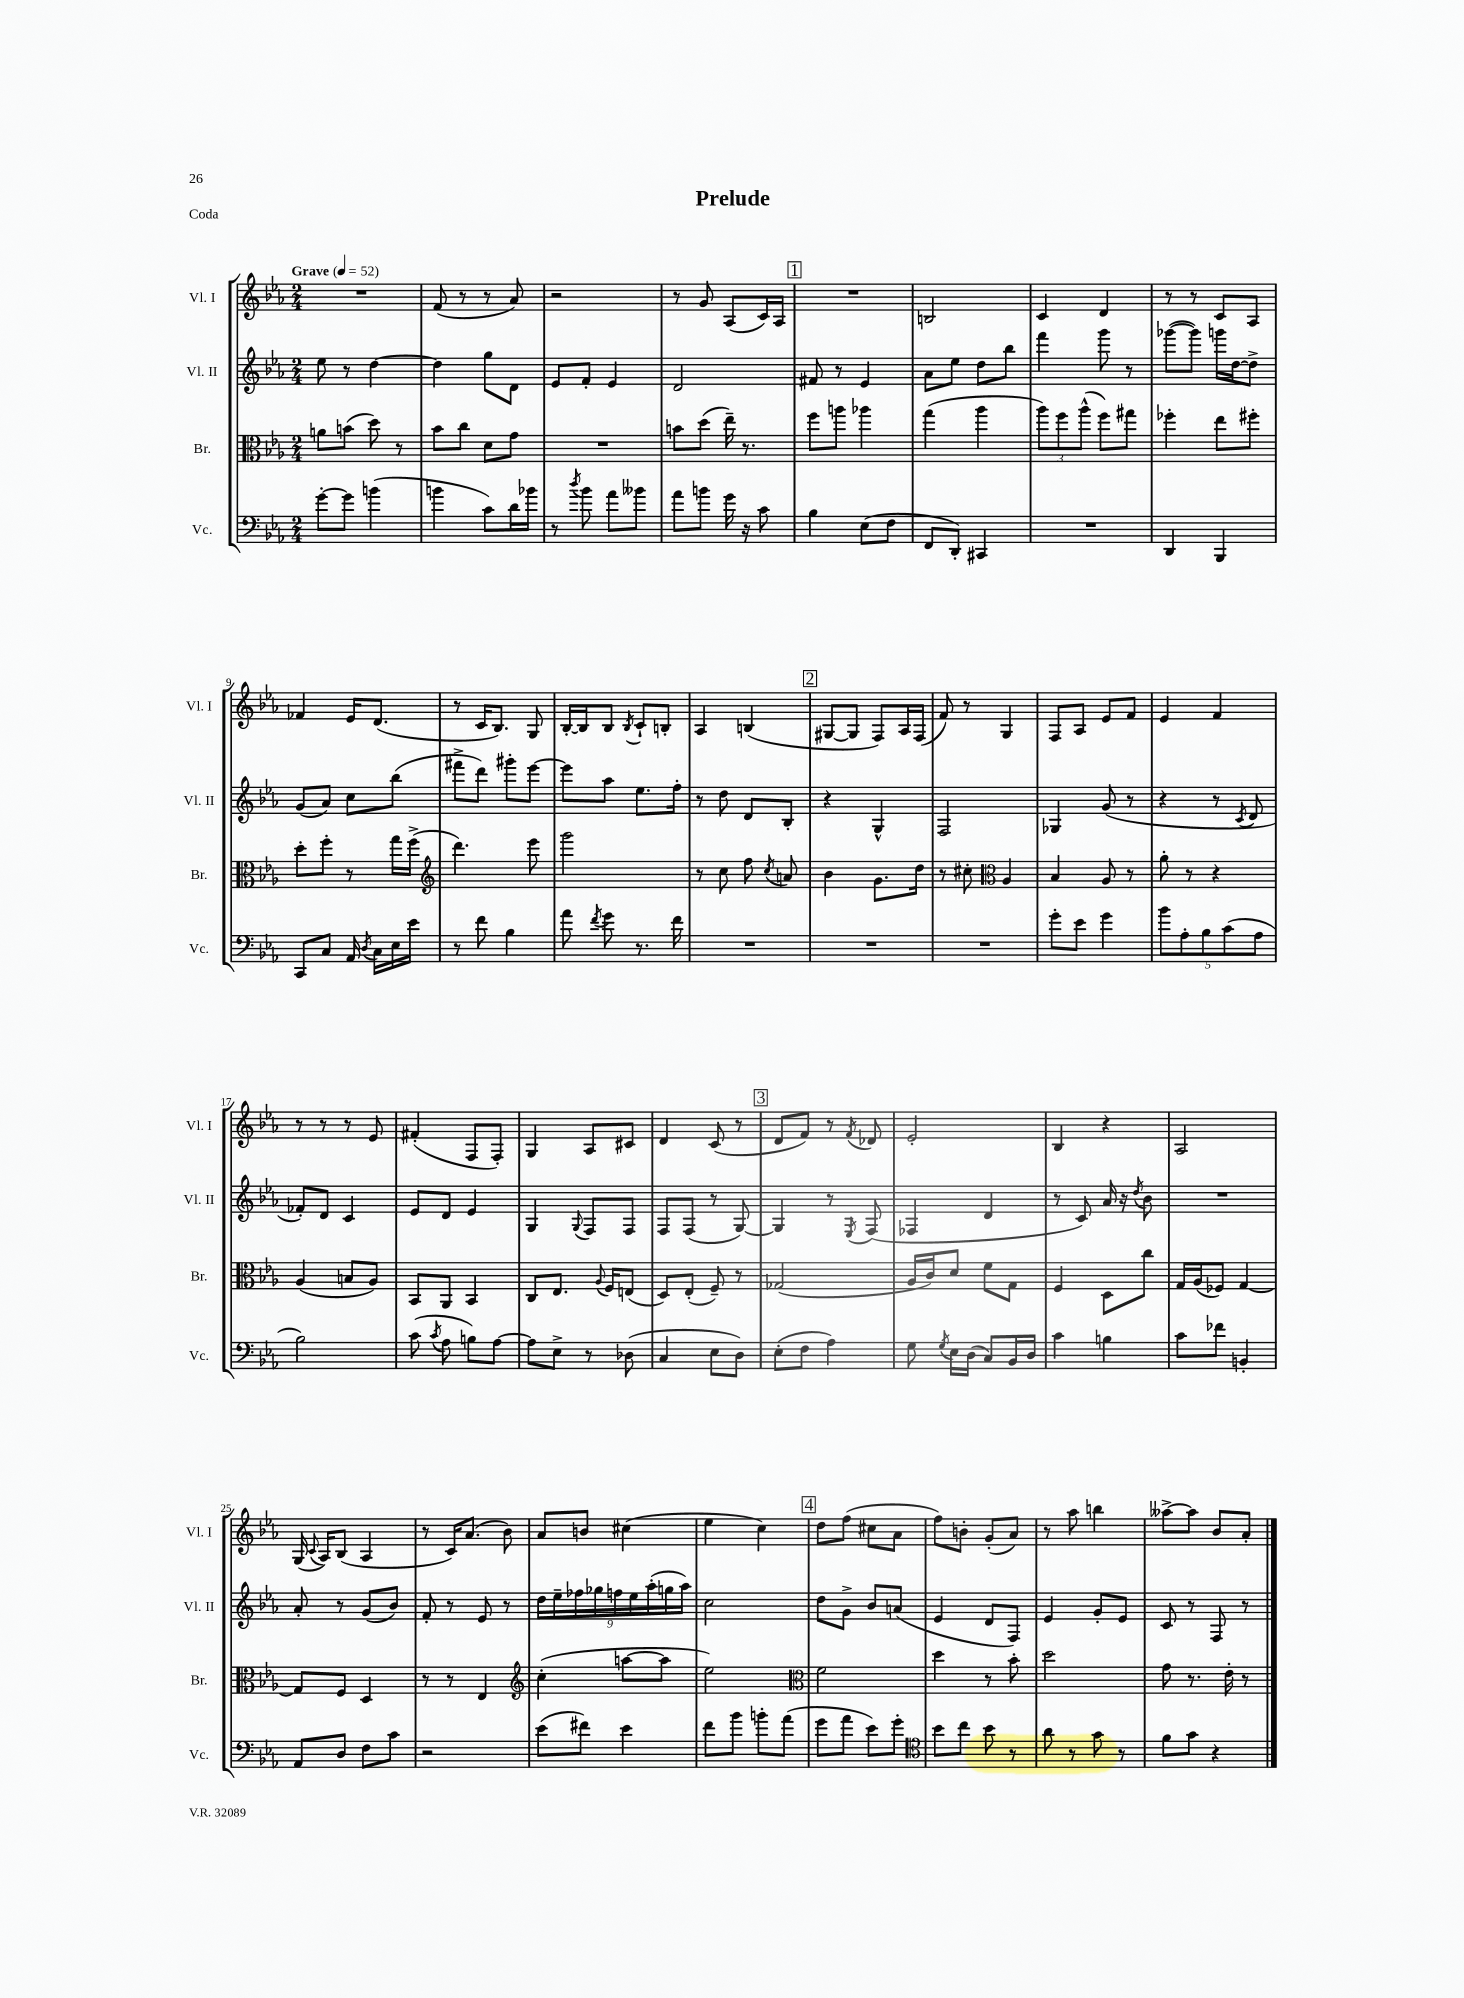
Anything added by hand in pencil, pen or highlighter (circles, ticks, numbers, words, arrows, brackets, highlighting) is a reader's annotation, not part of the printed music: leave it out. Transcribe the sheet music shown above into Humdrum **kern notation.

**kern	**kern	**kern	**kern
*part4	*part3	*part2	*part1
*staff4	*staff3	*staff2	*staff1
*I"Vc.	*I"Br.	*I"Vl. II	*I"Vl. I
*I'Vc.	*I'Br.	*I'Vl. II	*I'Vl. I
*clefF4	*clefC3	*clefG2	*clefG2
*k[b-e-a-]	*k[b-e-a-]	*k[b-e-a-]	*k[b-e-a-]
*M2/4	*M2/4	*M2/4	*M2/4
*MM52	*MM52	*MM52	*MM52
=1	=1	=1	=1
!	!	!	!LO:TX:a:B:t=Grave
[8g'\L	8an\L	8ee-\	2r
8g\J]	(8bn\J	8r	.
(4bn\	8dd\)	[4dd\	.
.	8r	.	.
=2	=2	=2	=2
4bn\	8b-\L	4dd\]	(8f/
.	8cc\J	.	8r
8c\L)	8d\L	8gg\L	8r
16d\L	8g\J	8d\J	8a-/)
16b-X\JJ	.	.	.
=3	=3	=3	=3
8r	2r	8e-/L	2r
8qdd/	.	.	.
8b-\	.	8f'/J	.
8a-\L	.	4e-/	.
8b--X\J	.	.	.
=4	=4	=4	=4
8a-\L	8bn\L	2d/	8r
8bn\J	(8dd\J	.	8g/
16g\	16ee-~\)	.	(8A-/L
16r	8.r	.	.
8c\	.	.	16c/L)
.	.	.	16A-/JJ
!!LO:REH:place=s1:t=1
=5	=5	=5	=5
4B-\	8ff\L	8f#X/	2r
.	8aan\J	8r	.
(8E-\L	4aa-X\	4e-/	.
8F\J	.	.	.
=6	=6	=6	=6
8FF/L	(4gg\	8a-\L	2Bn/
8DD'/J)	.	8ee-\J	.
4CC#X/	4aa-\	8dd\L	.
.	.	8bb-\J	.
=7	=7	=7	=7
2r	12aa-\L)	4fff\	4c/
.	12ff\	.	.
.	(12aa-^^\J	.	.
.	8ff\L)	8ggg\	4d/
.	8gg#X\J	8r	.
=8	=8	=8	=8
4DD/	4ff-X'\	([8ggg-X\L	8r
.	.	8ggg-\J])	8r
4BBB-/	8ee-\L	16gggn\LL	8c/L
.	.	[16dd\J	.
.	8ff#X'\J	8dd^\J]	8A-/J
!!LO:LB:g=z
=9	=9	=9	=9
8CC/L	8dd'\L	(8g/L	4f-X/
8C/J	8ff'\J	8a-/J)	.
16AA-/	8r	8cc\L	16e-/KL
8qD/	.	.	.
16C\LL	.	.	(8.d/J
16E-\	16gg\LL	(8bb-\J	.
16e-\JJ	(16ff^\JJ	.	.
=10	=10	=10	=10
*	*clefG2	*	*
8r	4.ddd\)	8fff#X^\L	8r
8f\	.	8ddd\J)	16c/KL
.	.	.	8.B-/J)
4B-\	.	8ggg#X'\L	.
.	8eee-\	[8eee-\J	8G/
=11	=11	=11	=11
8a-\	2ggg\	8eee-\L]	[16B-'/LL
.	.	.	16B-/J]
8qf/	.	.	.
8g\	.	8aa-\J	8B-/J
.	.	.	8qB-/
8.r	.	8.ee-\L	8c`/L
.	.	.	8Bn'/J
16f\	.	16ff'\Jk	.
=12	=12	=12	=12
2r	8r	8r	4A-/
.	8cc\	8dd\	.
.	8ff\	8d/L	(4Bn/
.	8qcc/	.	.
.	8an/	8B-'/J	.
!!LO:REH:place=s1:t=2
=13	=13	=13	=13
2r	4b-\	4r	[8G#X/L
.	.	.	8G#/J]
.	8.g\L	4G^^/	8F/L)
.	.	.	16A-/L
.	16dd\Jk	.	(16F/JJ
=14	=14	=14	=14
2r	8r	2F/	8f/)
.	8cc#X'\	.	8r
*	*clefC3	*	*
.	4A-/	.	4G/
=15	=15	=15	=15
8g'\L	4B-/	4G-X/	8F/L
8e-\J	.	.	8A-/J
4g\	8A-/	(8g/	8e-/L
.	8r	8r	8f/J
=16	=16	=16	=16
10b-\L	8a-'\	4r	4e-/
10A-'\	.	.	.
.	8r	.	.
10B-\	.	.	.
.	4r	8r	4f/
(10c\	.	.	.
.	.	8qc/	.
.	.	8d/	.
10A-\J	.	.	.
!!LO:LB:g=z
=17	=17	=17	=17
2B-\)	(4A-/	8f-X'/L)	8r
.	.	8d/J	8r
.	8Bn/L	4c/	8r
.	8A-/J)	.	8e-/
=18	=18	=18	=18
(8c\	8BB-/L	8e-/L	(4f#X'/
8qc/	.	.	.
8A-\	8AA-/J	8d/J	.
8Bn\L)	4BB-/	4e-/	8F/L
[8A-\J	.	.	8F'/J)
=19	=19	=19	=19
8A-\L]	8C/L	4G/	4G/
8E-^\J	8.E-/J	.	.
.	.	8qqG/	.
8r	.	8F/L	8A-/L
.	8qqA-/	.	.
.	16F/KL	.	.
(8D-X\	(8En/J	8F/J	8c#X/J
=20	=20	=20	=20
4C/	8D/L)	8F/L	4d/
.	(8E-'/J	(8F/J	.
8E-\L	8F~/)	8r	(8c/
8D\J)	8r	[8G/)	8r
!!LO:REH:place=s1:t=3
=21	=21	=21	=21
(8E-'\L	(2G-X/	4G/]	8d/L
8F\J	.	.	8f/J)
4A-\)	.	8r	8r
.	.	8qE-/	8qf/
.	.	(8F/	8d-X/
=22	=22	=22	=22
8G\	16A-/LL	4F-X/	2e-'/
.	16c/J)	.	.
8qG/	.	.	.
16E-\LL	8d/J	.	.
(16D\JJ	.	.	.
8C/L)	8f\L	4d/	.
16BB-/L	8G\J	.	.
16D/JJ	.	.	.
=23	=23	=23	=23
4c\	4F/	8r	4B-/
.	.	8c/)	.
4Bn\	8D\L	16a-/	4r
.	.	16r	.
.	.	8qdd/	.
.	8cc\J	8b-\	.
=24	=24	=24	=24
8c\L	16G/LL	2r	2A-/
.	(16A-/J	.	.
8f-X\J	8F-X/J)	.	.
4BBn'/	[4G/	.	.
!!LO:LB:g=z
=25	=25	=25	=25
8AA-/L	8G/L]	8a-'/	(16G/
.	.	.	8qqc/
.	.	.	16A-/KL)
8D/J	8F/J	8r	(8B-/J
8F\L	4D/	(8g/L	4A-/
8c\J	.	8b-/J)	.
=26	=26	=26	=26
2r	8r	8f'/	8r
.	8r	8r	16c/KL)
.	.	.	(8.a-/J
.	4E-/	8e-/	.
.	.	8r	8b-\)
=27	=27	=27	=27
*	*clefG2	*	*
(8e-\L	(4cc'\	18dd\LL	8a-/L
.	.	18ee-~\	.
.	.	18ff-X\	.
8f#X\J)	.	.	8bn/J
.	.	18gg-X\	.
.	.	18ffn\	.
4e-\	[8aan\L	.	(4cc#X\
.	.	18ee-\	.
.	.	(18aa-'\	.
.	8aa\J]	.	.
.	.	18ggn\	.
.	.	18aa-\JJ)	.
=28	=28	=28	=28
8f\L	2ee-\)	2cc\	4ee-\
8b-\J	.	.	.
8bn'\L	.	.	4cc\)
(8a-\J	.	.	.
!!LO:REH:place=s1:t=4
=29	=29	=29	=29
*	*clefC3	*	*
8g\L	2f\	8dd\L	8dd\L
8a-\J	.	8g^\J	(8ff\J
8e-\L)	.	8b-/L	8cc#X\L
8g'\J	.	(8an/J	8a-\J
=30	=30	=30	=30
*clefC4	*	*	*
8b-\L	4dd\	4e-/	8ff\L)
8cc\J	.	.	8bn'\J
8b-\	8r	8d/L	(8g'/L
8r	8b-'\	8F/J)	8a-/J)
=31	=31	=31	=31
8a-\	2dd\	4e-/	8r
8r	.	.	8aa-\
8g\	.	8g'/L	4bbn\
8r	.	8e-/J	.
=32	=32	=32	=32
8f\L	8g\	8c/	[8aa--X^\L
8g\J	8.r	8r	8aa--\J]
4r	.	8F/	8b-/L
.	16e-'\	.	.
.	8r	8r	8a-'/J
==	==	==	==
*-	*-	*-	*-
